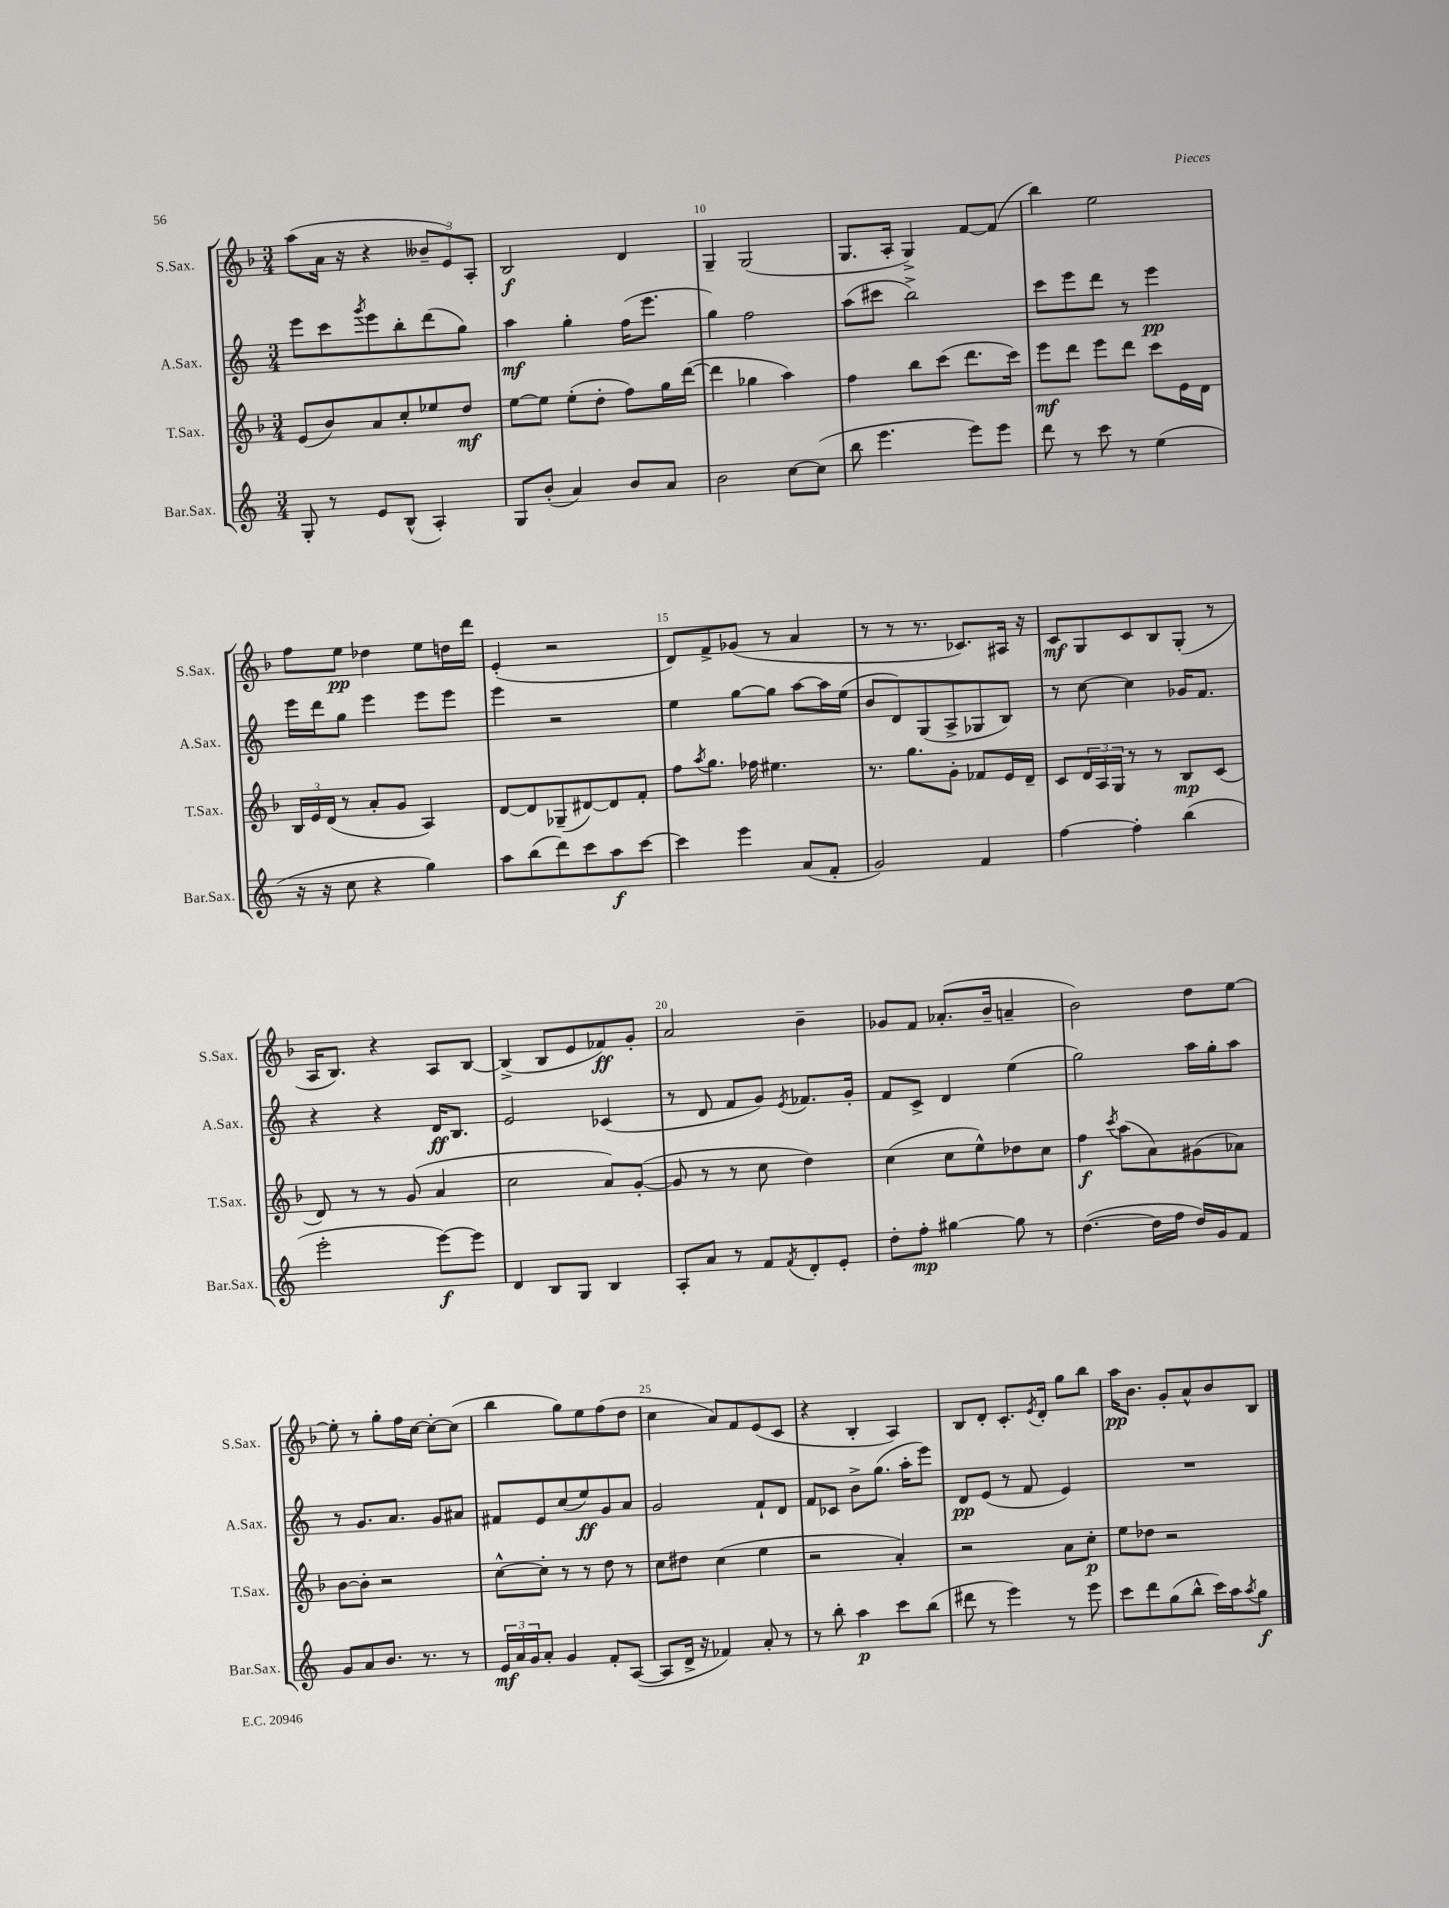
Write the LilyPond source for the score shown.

<<
\new StaffGroup <<
\new Staff = "s0" \with { instrumentName = "S.Sax." shortInstrumentName = "S.Sax." } {
    \clef treble \key f \major \numericTimeSignature \time 3/4
    a''8( a'16 r16 r4 \tuplet 3/2 { beses'8-- e'8) a8-. } |
    bes2\f d'4 |
    g4-- g2( |
    g8. a16-. g4->) f'8~ f'8( |
    bes''4) e''2 |
    f''8 e''8\pp des''4 e''8 d''16 d'''16 |
    e'4-.( r2 |
    d'8) f'8-> ges'8( r8 a'4 |
    r8 r8 r8. ces'8.) ais16 r16 |
    c'8\mf g8 c'8 bes8 g8-.( r8 |
    a16 bes8.) r4 a8 bes8~ |
    bes4->( bes8 e'8 fes'8\ff) g'8-. |
    a'2 bes'4-- |
    ges'8 f'8 aes'8.-.( bes'16-- a'4-- |
    bes'2) d''8 e''8~ |
    e''8-. r8 g''8-. f''16 c''16~ c''8~-. c''8( |
    bes''4 g''8) e''8 f''8( d''8 |
    c''4 a'8) f'8 e'8( c'8 |
    r4 bes4-. a4) |
    bes8 d'8-. c'8.-. \acciaccatura { e'8 } d'16-. g''8 bes''8 |
    a''16\pp bes'8. g'8-. a'8-^ bes'8 bes8 \bar "|." |
}
\new Staff = "s1" \with { instrumentName = "A.Sax." shortInstrumentName = "A.Sax." } {
    \clef treble \key c \major \numericTimeSignature \time 3/4
    e'''8 c'''8 \acciaccatura { g'''8 } e'''8 b''8-. d'''8( g''8) |
    a''4\mf g''4-. f''16( e'''8. |
    g''4) f''2 |
    a''8( cis'''8 b''2->) |
    c'''8 e'''8 d'''8 r8 e'''4\pp |
    e'''16 d'''16 g''8 e'''4 e'''8 e'''8 |
    e'''4 r2 |
    e''4 g''8~ g''8 a''8~ a''16 e''16( |
    b'8 d'8) g8( a8-> ges8 b8) |
    r8 c''8~ c''4 ges'16 f'8. |
    r4 r4 d'16\ff b8. |
    e'2 ces'4( |
    r8 d'8 f'8 g'8) \acciaccatura { e'8 } fes'8. g'16-. |
    f'8 c'8-> d'4 e''4( |
    g''2) a''16 g''16-. a''8 |
    r8 g'8. a'8. g'8 ais'8 |
    fis'8 e'8 c''8( e''8\ff) g'8 a'8 |
    g'2 f'8-! d'8 |
    f'8 ces'8 b'8-> g''8.( a''16-. e'''8) |
    d'8\pp e'8( r8 f'8 e'4) |
    R2. \bar "|." |
}
\new Staff = "s2" \with { instrumentName = "T.Sax." shortInstrumentName = "T.Sax." } {
    \clef treble \key f \major \numericTimeSignature \time 3/4
    e'8( bes'8) a'8 c''8-. ees''8 d''8\mf |
    e''8~ e''8 e''8-.( d''8-. f''8) g''16 d'''16~( |
    d'''4 ges''4 a''4) |
    f''4 bes''8 c'''8( d'''8. c'''16) |
    e'''8\mf d'''8 e'''8 d'''8 c'''8 e'16 d'16 |
    \tuplet 3/2 { bes16 e'16 d'16( } r8 a'8-. g'8 a4) |
    d'8~ d'8 ges8--( dis'8~) dis'8 f'8-. |
    f''8 \acciaccatura { a''8 } g''8. fes''16 eis''4. |
    r8. g''8. g'8-. fes'8 e'16 d'16-- |
    c'8 \tuplet 3/2 { d'16 a16 g16 } r8 r8 bes8\mp c'8( |
    d'8) r8 r8 g'8( a'4 |
    c''2 a'8) g'8~-.( |
    g'8 r8 r8 c''8 d''4) |
    c''4( c''8 e''8-^) des''8 c''8 |
    f''4\f \acciaccatura { c'''8 } a''8( a'8) gis'8( aes'8) |
    bes'8~ bes'8-. r2 |
    c''8~-^ c''8-. r8 r8 d''8 r8 |
    c''8 dis''8 c''4( e''4 |
    r2 a'4-.) |
    r2 a'8 c''8-.\p |
    e''8 des''8 r2 \bar "|." |
}
\new Staff = "s3" \with { instrumentName = "Bar.Sax." shortInstrumentName = "Bar.Sax." } {
    \clef treble \key c \major \numericTimeSignature \time 3/4
    g8-. r8 e'8 b8-^( a4-.) |
    g8 b'8-.( a'4) b'8 a'8 |
    b'2 c''8~ c''8( |
    b''8 e'''4. e'''8) e'''8 |
    d'''8 r8 c'''8 r8 e''4( |
    r16 r16 c''8 r4 g''4) |
    a''8 b''8( d'''8) c'''8 a''8\f c'''8~ |
    c'''4 e'''4 a'8( f'8-. |
    g'2) f'4 |
    f''4~ f''4-. b''4( |
    e'''2-. e'''8~\f) e'''8 |
    d'4 b8 g8 b4 |
    a8-. a'8 r8 f'8 \acciaccatura { f'8 } d'8-. e'8-. |
    d''8-. f''8-.\mp gis''4~ gis''8 r8 |
    d''4.~( d''16 f''16 d''16) g'16 f'8 |
    g'8 a'8 b'8. r8. r8 |
    \tuplet 3/2 { e'16\mf a'16 g'16 } a'8-. g'4 f'8-. a8~( |
    a8 d'16-> r16 fes'4) a'8-. r8 |
    r8 b''8-. a''4\p c'''8 b''8( |
    dis'''8 r8 e'''4) r8 e'''8 |
    c'''8 d'''8 g''8( b''8-^ c'''16) a''16 \acciaccatura { a''8 } g''8\f \bar "|." |
}
>>
>>
\layout { \context { \Score currentBarNumber = #8 \override BarNumber.break-visibility = ##(#f #t #t) barNumberVisibility = #(every-nth-bar-number-visible 5) } }
